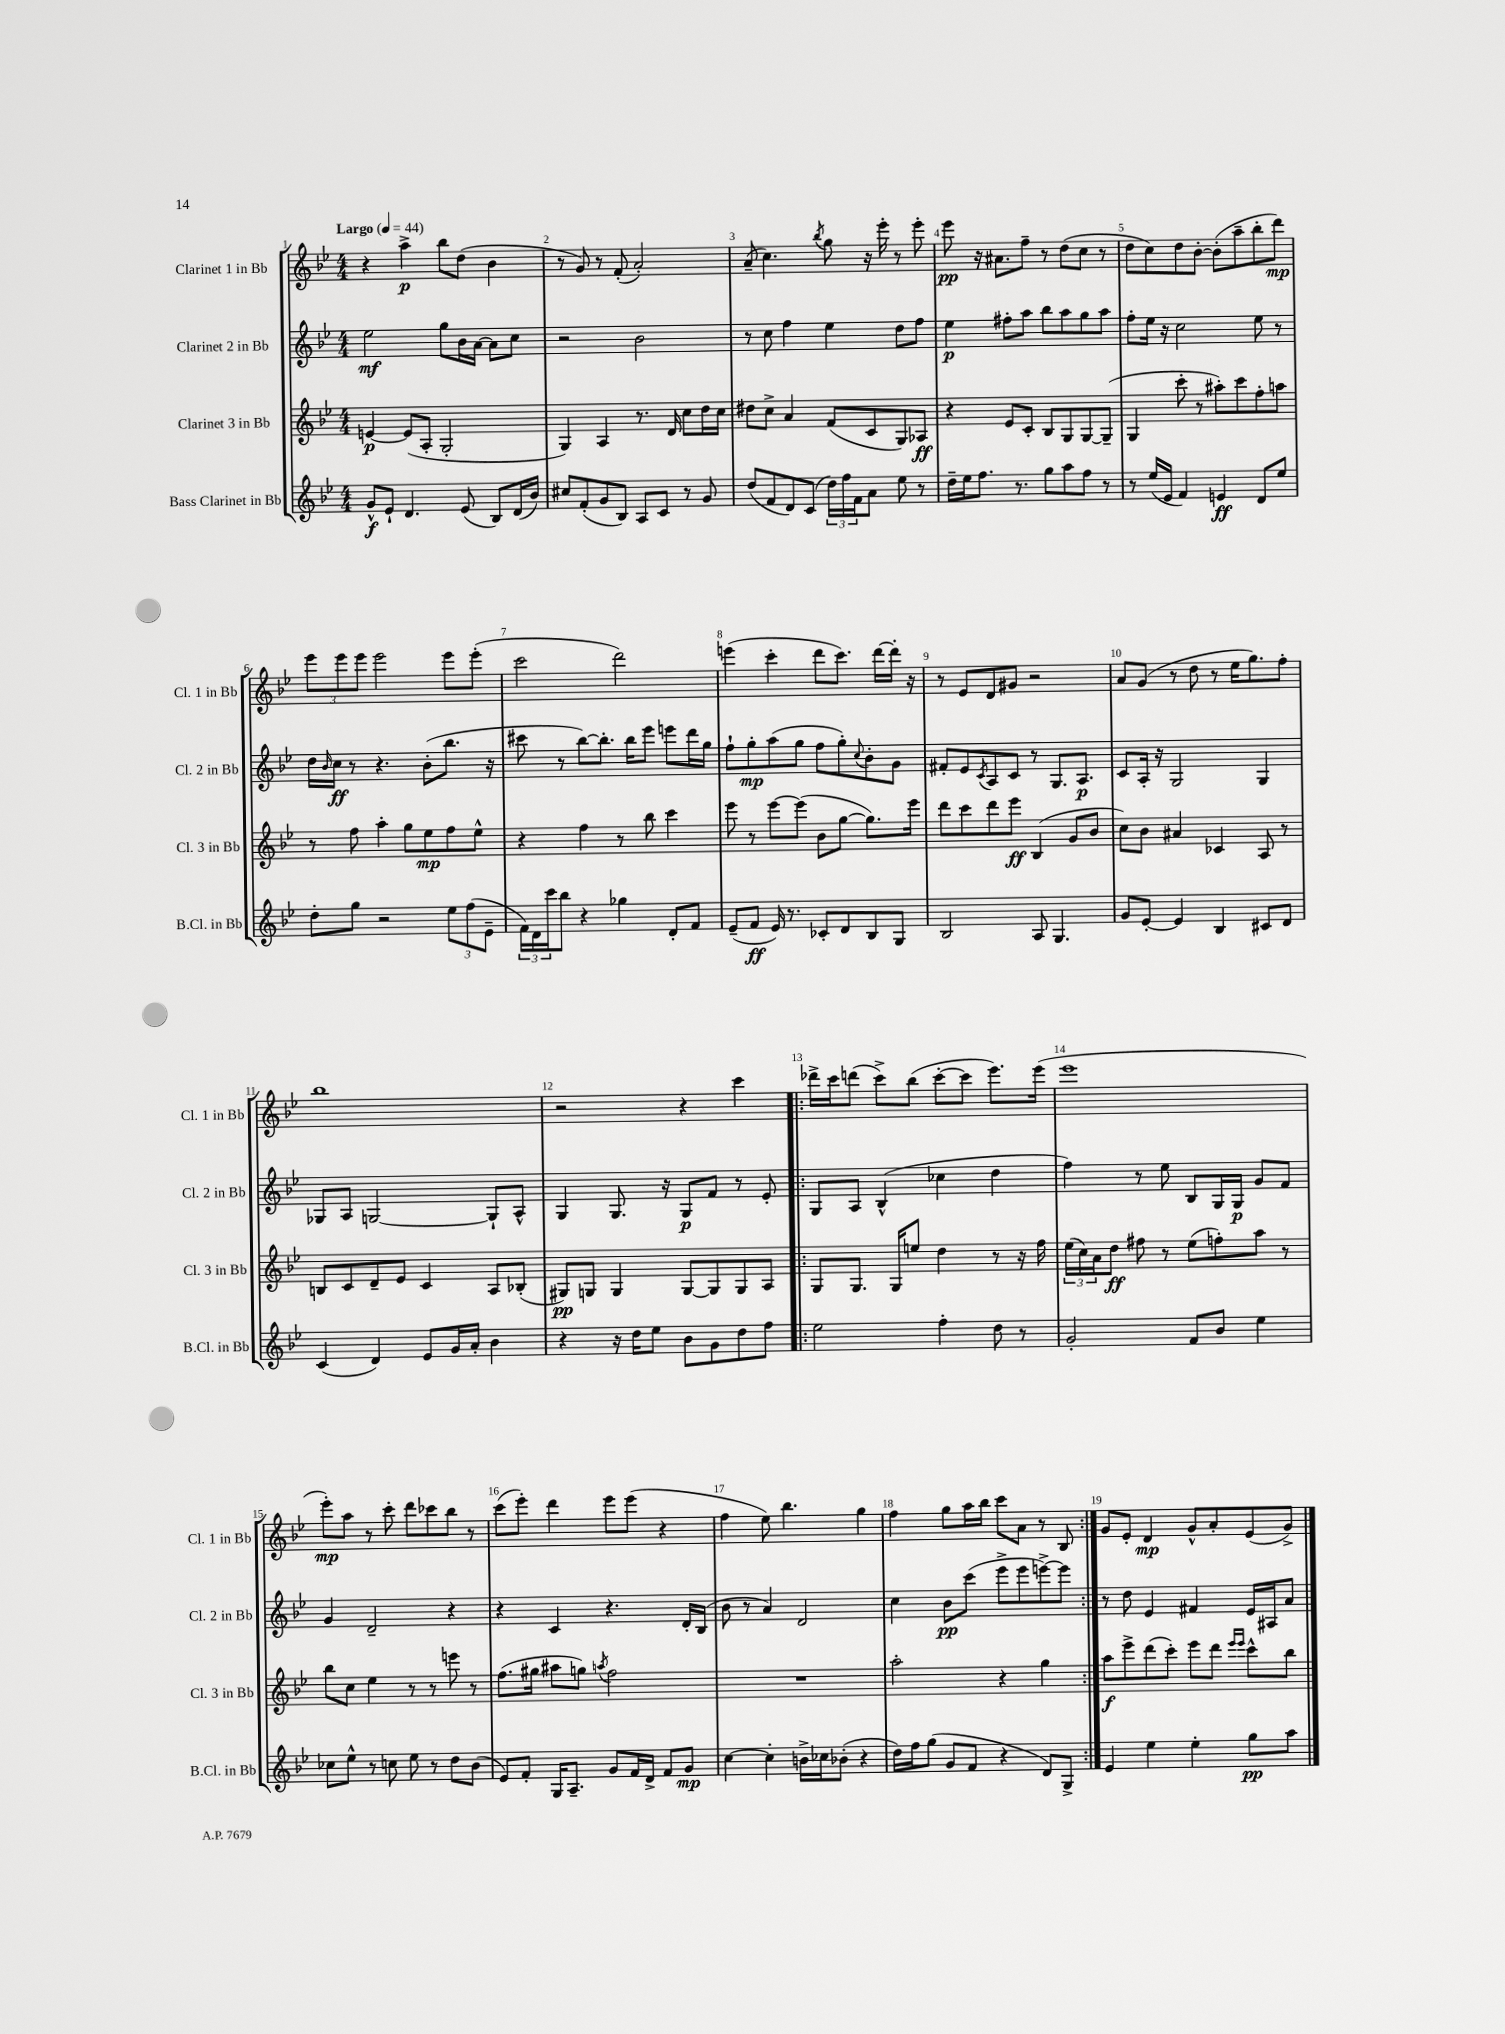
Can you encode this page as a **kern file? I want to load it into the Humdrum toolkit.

**kern	**kern	**kern	**kern
*staff4	*staff3	*staff2	*staff1
*clefG2	*clefG2	*clefG2	*clefG2
*k[b-e-]	*k[b-e-]	*k[b-e-]	*k[b-e-]
*M4/4	*M4/4	*M4/4	*M4/4
*MM44	*MM44	*MM44	*MM44
8g^^	[4e	2ee-	4r
8e-`	.	.	.
4.d	(8e]	.	4aa^
.	8A'	.	.
.	2G'	8gg	8bb-
(8e-	.	16b-	(8dd
.	.	[16a	.
8B-)	.	8a]	4b-
(16d	.	8cc	.
16b-)	.	.	.
=	=	=	=
8cc#	4G)	2r	8r
(8f'	.	.	8g)
8g	4A	.	8r
8B-)	.	.	(8f'
8A	8.r	2b-	2a')
8c	.	.	.
.	16d	.	.
8r	8cc	.	.
8g	16dd	.	.
.	16cc	.	.
=	=	=	=
(8dd	8dd#	8r	(8a~
8f	8cc^	8cc	4.cc)
8d)	4a	4ff	.
(8c	.	.	.
.	.	.	8qbb-
24dd)	(8f	4ee-	8gg
24ff	.	.	.
24f	.	.	.
8a	8c	.	16r
.	.	.	16eee-'
8ee-	8G)	8dd	8r
8r	8A-	8ff	8eee-'
=	=	=	=
16dd~	4r	4ee-	8eee-
16ee-	.	.	.
8.ff	.	.	16r
.	.	.	8.a#
.	8e-	8ff#'	.
8.r	.	.	.
.	8c'	8aa	8ff~
8gg	8B-	8bb-	8r
8aa	8G	8aa	(8dd
8ff	[8G	8gg	8cc
8r	(8G~]	8aa	8r
=	=	=	=
8r	4G	8ff'	8dd
(16ee-	.	16ee-	8cc)
16e-	.	16r	.
4f)	8ccc'	2cc	8dd
.	8r	.	[8b-'
4e	8aa#')	.	(8b-']
.	8ccc	.	8aa~
8d	8ff'	8ee-	8bb-'
8ee-	8aa	8r	8ddd)
=	=	=	=
8dd'	8r	16dd	12eee-
.	.	16qqb-	.
.	.	16cc	.
.	.	.	12eee-
8gg	8ff	8r	.
.	.	.	12eee-
2r	4aa'	4.r	2eee-
.	8gg	.	.
.	8ee-	(8b-'	.
12ee-	8ff	8.bb-	8eee-
(12ff	.	.	.
.	8ee-^^	.	(8eee-'
12e-~	.	.	.
.	.	16r	.
=	=	=	=
24f)	4r	8ccc#	2ccc
24d	.	.	.
24ccc	.	.	.
8bb-	.	8r	.
4r	4ff	[8bb-)	.
.	.	8.bb-']	.
4gg-	8r	.	2ddd)
.	.	16bb-	.
.	8bb-	8eee-	.
8d'	4ccc	8eee	.
8f	.	16ddd	.
.	.	16gg	.
=	=	=	=
(8e-~	8eee-	8ff`	(4eee
8f	8r	8gg'	.
16e-)	[8eee-	(8aa	4ccc'
8.r	.	.	.
.	(8eee-]	8gg	.
8c-'	8b-	8ff	8ddd
8d	[8gg	8gg')	8.ccc)
.	.	8qqcc	.
8B-	8.gg])	8b-'	.
.	.	.	[16ddd
8G	.	8g	16ddd']
.	16eee-	.	16r
=	=	=	=
2B-	8ddd	8f#'	8r
.	8ccc	8e-	8e-
.	.	8qc	.
.	8ddd	8A	8d
.	8eee-	8c	8g#
8A	(4B-	8r	2r
4.G	.	8.G	.
.	8g	.	.
.	.	8.A	.
.	8b-	.	.
=	=	=	=
8g	8cc)	8c	8a
[8e-'	8b-	16A'	(8g
.	.	16r	.
4e-]	4a#	2G	8r
.	.	.	8dd
4B-	4c-	.	8r
.	.	.	16ee-
.	.	.	8.gg)
8c#	8A	4G	.
8d	8r	.	8ff'
=	=	=	=
(4c	8B	8G-	1bb-
.	8c	8A	.
4d)	8d~	[2G	.
.	8e-	.	.
8e-	4c	.	.
16g	.	.	.
16a'	.	.	.
4b-	8A	8G`]	.
.	(8B-'	8A^^	.
=	=	=	=
4r	8G#)	4G	2r
.	8G	.	.
16r	4G	8.G	.
16dd	.	.	.
8ee-	.	.	.
.	.	16r	.
8b-	[8G	8G	4r
8g	8G]	8f	.
8dd	8G	8r	4ccc
8ff	8A	8e-'	.
=!|:	=!|:	=!|:	=!|:
2ee-	8G	8G	16ddd-^
.	.	.	16ccc
.	8.G	8A	(8ddd
.	.	(4B-^^	8ccc^)
.	16G	.	.
.	8ee	.	(8bb-
4ff'	4dd	4cc-	[8ccc'
.	.	.	8ccc]
8dd	8r	4dd	8.eee-)
8r	16r	.	.
.	16ff	.	(16eee-
=	=	=	=
2g'	(24ee-	4ff)	1eee-
.	24cc)	.	.
.	24a	.	.
.	8dd	.	.
.	8ff#	8r	.
.	8r	8ee-	.
8f	(8ee-	8B-	.
8b-	8ff')	16G	.
.	.	16G	.
4ee-	8aa	8g	.
.	8r	8f	.
=	=	=	=
8cc-	8bb-	4g	8eee-')
8ee-^^	8cc	.	8aa
8r	4ee-	2d~	8r
8cc	.	.	8ccc'
8ee-	8r	.	8ddd
8r	8r	.	8ccc-
8dd	8eee	4r	8bb-
(8b-	8r	.	8r
=	=	=	=
8e-)	(8.ff	4r	(8ccc
8f'	.	.	8eee-')
.	16gg#	.	.
16G	8aa#	4c	4ddd
8.A~	.	.	.
.	8gg)	.	.
.	8qaa	.	.
8g	2ff	4.r	8eee-
16f	.	.	(8eee-
16d^	.	.	.
8f	.	.	4r
8g	.	16d'	.
.	.	(16B-	.
=	=	=	=
[4cc	1r	8b-	4ff
.	.	8r	.
4cc']	.	4a)	8ee-)
.	.	.	4.bb-
16b^	.	2d	.
16cc-	.	.	.
(8b-'	.	.	.
4r	.	.	4gg
=	=	=	=
16dd)	2aa'	4cc	4ff
16ff	.	.	.
(8gg	.	.	.
8g	.	8b-	8gg
8f	.	(8ccc	16aa
.	.	.	16bb-
4r	4r	8eee-^	8ccc
.	.	8eee-	8a
8d)	4gg	[8eee^)	8r
8G^	.	8eee]	8B-
=:|!	=:|!	=:|!	=:|!
4e-	8aa	8r	8g
.	8eee-^	8dd	8e-'
4ee-	(8ddd	4e-	4d
.	8ccc')	.	.
4ee-'	8eee-	4f#	8g^^
.	8ddd	.	8a'
.	16qqeee-	.	.
.	16qqeee-	.	.
8gg	8ccc^^	16e-	(8e-
.	.	16A#	.
8aa	8bb-	8a	8g^)
==	==	==	==
*-	*-	*-	*-
